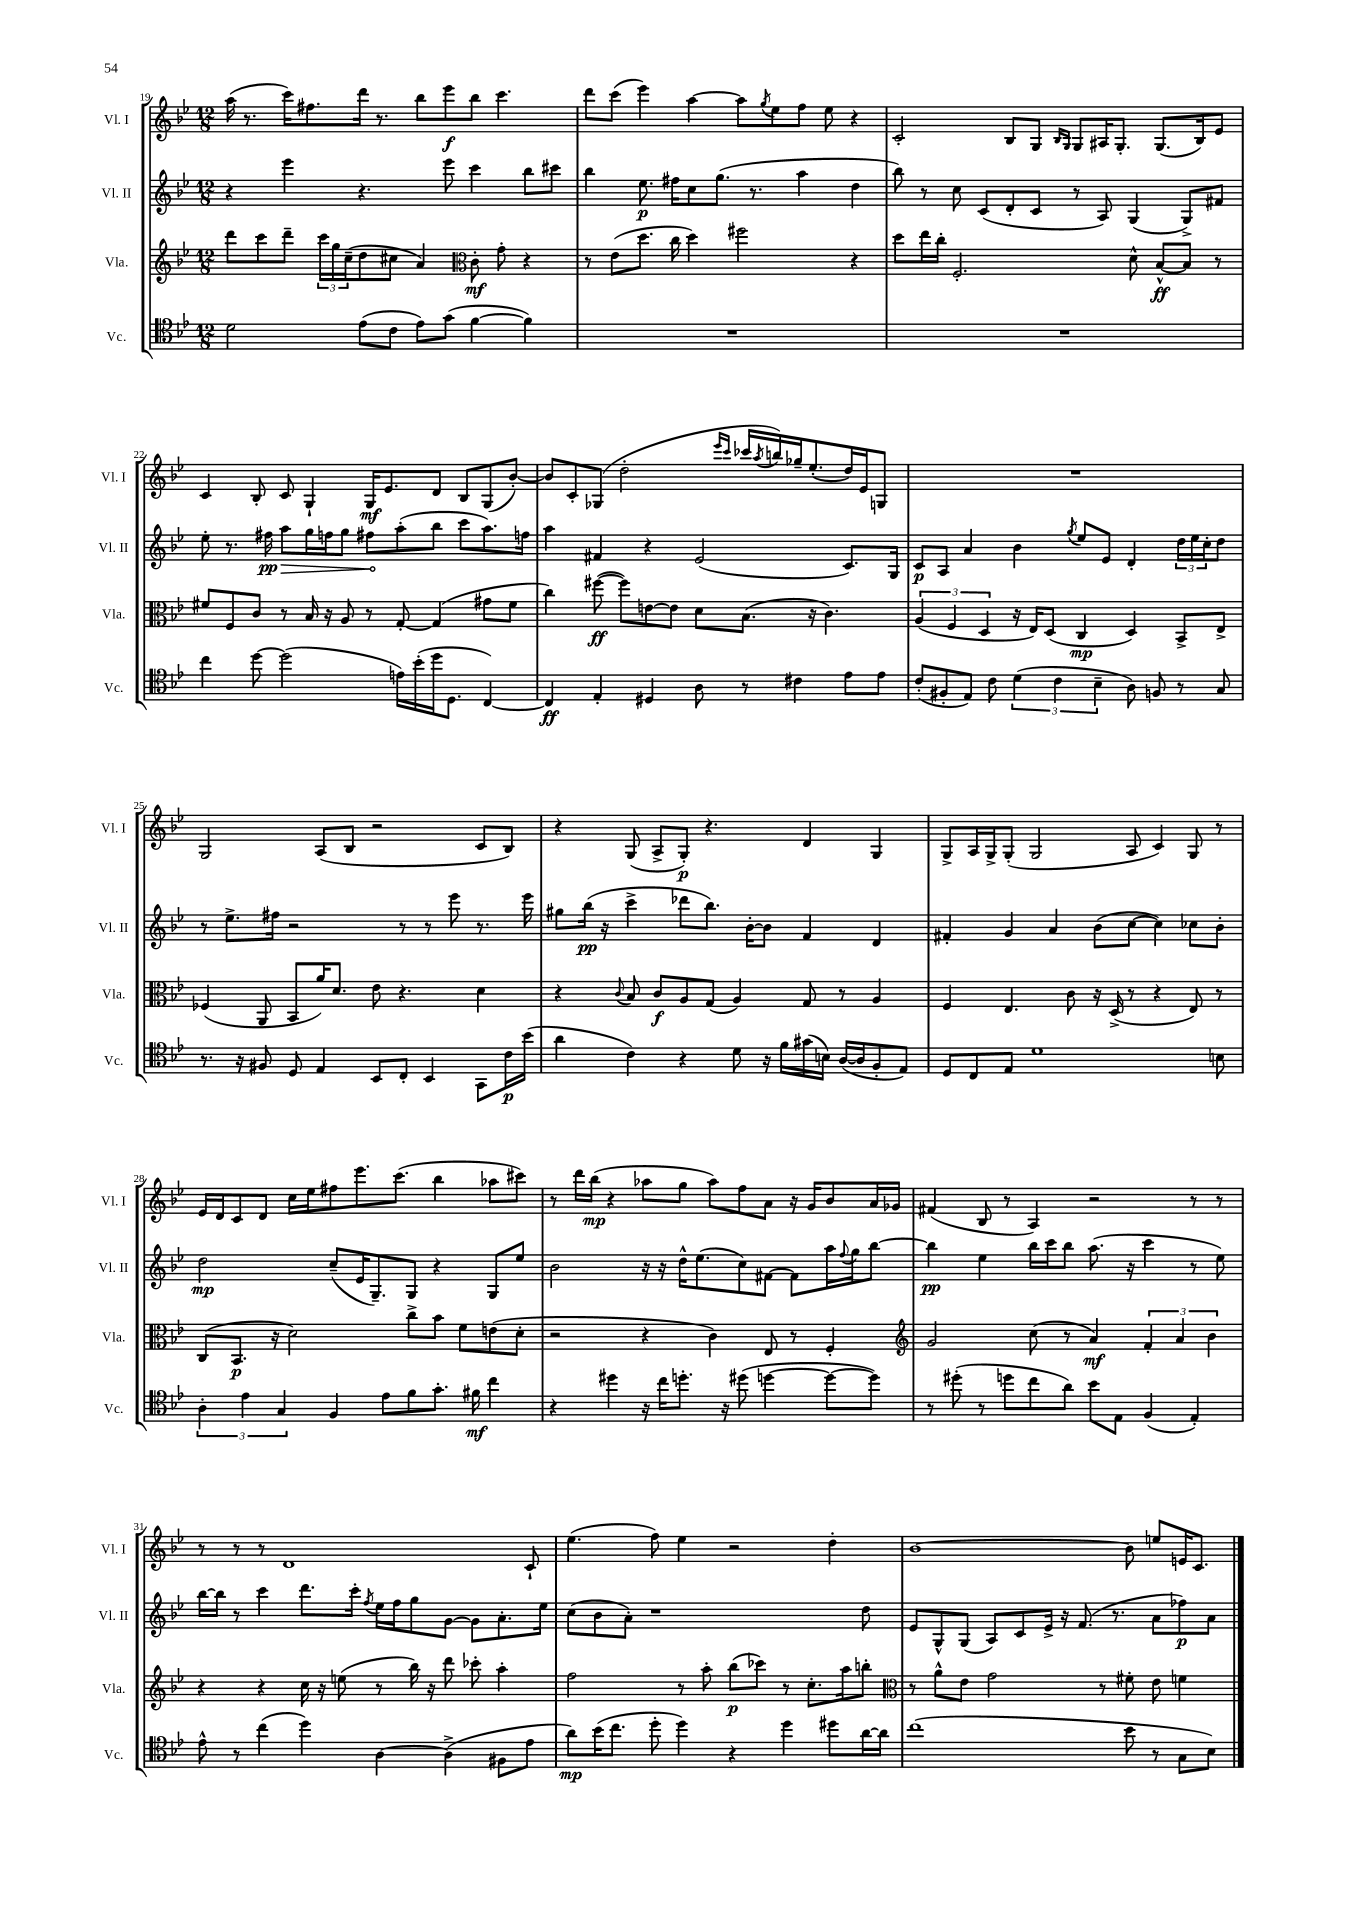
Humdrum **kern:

**kern	**dynam	**kern	**dynam	**kern	**dynam	**kern	**dynam
*part4	*part4	*part3	*part3	*part2	*part2	*part1	*part1
*staff4	*staff4	*staff3	*staff3	*staff2	*staff2	*staff1	*staff1
*I"Vc.	*	*I"Vla.	*	*I"Vl. II	*	*I"Vl. I	*
*I'Vc.	*	*I'Vla.	*	*I'Vl. II	*	*I'Vl. I	*
*clefC4	*	*clefG2	*	*clefG2	*	*clefG2	*
*k[b-e-]	*	*k[b-e-]	*	*k[b-e-]	*	*k[b-e-]	*
*M12/8	*	*M12/8	*	*M12/8	*	*M12/8	*
=19	=19	=19	=19	=19	=19	=19	=19
2d\	.	8ddd\L	.	4r	.	(16aa\	.
.	.	.	.	.	.	8.r	.
.	.	8ccc\	.	.	.	.	.
.	.	8ddd~\J	.	4eee-\	.	16ccc\KL)	.
.	.	.	.	.	.	8.ff#X\	.
.	.	24ccc\LL	.	.	.	.	.
.	.	24gg\	.	.	.	.	.
.	.	(24cc~\J	.	.	.	.	.
(8e-\L	.	8dd\	.	4.r	.	16ddd\Jk	.
.	.	.	.	.	.	8.r	.
8c\J	.	8cc#X\J	.	.	.	.	.
8e-\L)	.	4a/)	.	.	.	8bb-\L	.
(8g\J	.	.	.	8eee-\	.	8eee-\	f
*	*	*clefC3	*	*	*	*	*
[4f\	.	8c'\	mf	4ccc\	.	8bb-\J	.
.	.	8g'\	.	.	.	4.ccc\	.
4f\])	.	4r	.	8bb-\L	.	.	.
.	.	.	.	8ccc#X\J	.	.	.
=20	=20	=20	=20	=20	=20	=20	=20
1.r	.	8r	.	4bb-\	.	8ddd\L	.
.	.	(8e-\L	.	.	.	(8ccc\J	.
.	.	8.dd\J	.	8.ee-\	p	4eee-\)	.
.	.	16cc\	.	16ff#X\KL	.	.	.
.	.	4dd\)	.	8cc\	.	[4aa\	.
.	.	.	.	(8.gg\J	.	.	.
.	.	2ff#X\	.	.	.	8aa\L]	.
.	.	.	.	8.r	.	.	.
.	.	.	.	.	.	8qgg/	.
.	.	.	.	.	.	8ee-\	.
.	.	.	.	4aa\	.	8ff\J	.
.	.	.	.	.	.	8ee-\	.
.	.	4r	.	4dd\	.	4r	.
=21	=21	=21	=21	=21	=21	=21	=21
1.r	.	8dd\L	.	8bb-\)	.	2c'/	.
.	.	16ee-\L	.	8r	.	.	.
.	.	16cc'\JJ	.	.	.	.	.
.	.	2.F'/	.	8cc\	.	.	.
.	.	.	.	(8c/L	.	.	.
.	.	.	.	8d'/	.	8B-/L	.
.	.	.	.	8c/J	.	8G/J	.
.	.	.	.	.	.	16qqB-/LL	.
.	.	.	.	.	.	16qqG/JJ	.
.	.	.	.	8r	.	8G/L	.
.	.	.	.	8A/)	.	16A#X/K	.
.	.	.	.	.	.	8.G'/J	.
.	.	8d^^\	.	(4G/	.	.	.
.	.	[8B-^^/L	ff	.	.	(8.G/L	.
.	.	8B-/J]	.	8G^/L)	.	.	.
.	.	.	.	.	.	16B-/k)	.
.	.	8r	.	8f#X/J	.	8e-/J	.
!!LO:LB:g=z
=22	=22	=22	=22	=22	=22	=22	=22
4cc\	.	8f#X/L	.	8ee-'\	.	4c/	.
.	.	8F/	.	8.r	.	.	.
[8dd\	.	8c/J	.	.	.	8B-'/	.
.	.	.	.	16ff#X\	pp	.	.
!	!	!	!	!	!LO:HP:b	!	!
(2dd\]	.	8r	.	8aa\L	>	8c/	.
.	.	16B-/	.	16gg\L	.	4G`/	.
.	.	16r	.	16ffn\J	.	.	.
.	.	8A/	.	8gg\J	.	.	.
.	.	8r	.	8ff#X\L	.	16G/KL	mf
.	.	.	.	.	.	8.e-/	.
16en\LL)	.	[8G'/	.	(8aa'\	]	.	.
(16b-'\	.	.	.	.	.	.	.
16dd\J	.	(4G/]	.	8bb-\J	.	8d/J	.
8.D\J	.	.	.	.	.	.	.
.	.	.	.	8ccc\L	.	8B-/L	.
[4C/)	.	8g#X\L	.	8.aa\)	.	(8G/	.
.	.	8f#\J	.	.	.	[8b-'/J)	.
.	.	.	.	16ffn\Jk	.	.	.
=23	=23	=23	=23	=23	=23	=23	=23
4C/]	ff	4cc\)	.	4aa\	.	8b-/L]	.
.	.	.	.	.	.	8c'/	.
4E-'/	.	([8ff#X\	ff	4f#X/	.	(8G-X/J	.
.	.	8ff#\L])	.	.	.	2dd'\	.
4D#X/	.	[8en\	.	4r	.	.	.
.	.	8e\J]	.	.	.	.	.
8A\	.	8d\L	.	(2e-/	.	.	.
.	.	.	.	.	.	16qqeee-/LL	.
.	.	.	.	.	.	16qqccc/JJ	.
8r	.	(8.B-\J	.	.	.	16ccc-X/LL	.
.	.	.	.	.	.	8qaa/	.
.	.	.	.	.	.	16bbn/)	.
4c#X\	.	.	.	.	.	16gg-X~/J	.
.	.	16r	.	.	.	(8.ee-'/	.
.	.	4.c\)	.	.	.	.	.
8e-\L	.	.	.	8.c/L)	.	16dd/L)	.
.	.	.	.	.	.	16e-/J	.
8e-\J	.	.	.	.	.	8Gn/J	.
.	.	.	.	16G/Jk	.	.	.
=24	=24	=24	=24	=24	=24	=24	=24
(8c'/L	.	(6A/	.	8c/L	p	1.r	.
8F#X'/	.	.	.	8A/J	.	.	.
.	.	6F/	.	.	.	.	.
8E-/J)	.	.	.	4a/	.	.	.
.	.	6D/	.	.	.	.	.
8c\	.	.	.	.	.	.	.
(6d\	.	16r	.	4b-\	.	.	.
.	.	16E-/KL)	.	.	.	.	.
.	.	(8D/J	.	.	.	.	.
6c\	.	.	.	.	.	.	.
.	.	.	.	8qgg/	.	.	.
.	.	4C/	mp	8ee-/L	.	.	.
6B-~\	.	.	.	.	.	.	.
.	.	.	.	8e-/J	.	.	.
8A\)	.	4D/)	.	4d'/	.	.	.
8Fn/	.	.	.	.	.	.	.
8r	.	8BB-^/L	.	24dd\LL	.	.	.
.	.	.	.	24ee-\	.	.	.
.	.	.	.	24cc'\J	.	.	.
8G/	.	8E-^/J	.	8dd\J	.	.	.
!!LO:LB:g=z
=25	=25	=25	=25	=25	=25	=25	=25
8.r	.	(4F-X/	.	8r	.	2G/	.
.	.	.	.	8.ee-^\L	.	.	.
16r	.	.	.	.	.	.	.
8F#X/	.	8AA/	.	.	.	.	.
.	.	.	.	16ff#X\Jk	.	.	.
8D/	.	8BB-/L	.	2r	.	.	.
4E-/	.	16a/K)	.	.	.	(8A/L	.
.	.	8.d/J	.	.	.	.	.
.	.	.	.	.	.	8B-/J	.
8BB-/L	.	8e-\	.	.	.	2r	.
8C'/J	.	4.r	.	8r	.	.	.
4BB-/	.	.	.	8r	.	.	.
.	.	.	.	8eee-\	.	.	.
8GG\L	.	4d\	.	8.r	.	8c/L	.
16c\L	p	.	.	.	.	8B-/J)	.
(16b-\JJ	.	.	.	16eee-\	.	.	.
=26	=26	=26	=26	=26	=26	=26	=26
4a\	.	4r	.	8gg#X\L	.	4r	.
.	.	.	.	(16bb-\Jk	pp	.	.
.	.	.	.	16r	.	.	.
.	.	8qqc/	.	.	.	.	.
4c\)	.	8B-/	.	4ccc^\	.	(8G/	.
.	.	8c/L	f	.	.	8A^/L	.
4r	.	8A/	.	8ddd-X\L	.	8G'/J)	p
.	.	(8G/J	.	8.bb-\J)	.	4.r	.
8d\	.	4A/)	.	.	.	.	.
.	.	.	.	[16b-'\KL	.	.	.
16r	.	.	.	8b-\J]	.	.	.
16f\LL	.	.	.	.	.	.	.
(16g#X\	.	8G/	.	4f/	.	4d/	.
16Bn\JJ)	.	.	.	.	.	.	.
([16A/LL	.	8r	.	.	.	.	.
16A/J]	.	.	.	.	.	.	.
8F'/	.	4A/	.	4d/	.	4G/	.
8E-/J)	.	.	.	.	.	.	.
=27	=27	=27	=27	=27	=27	=27	=27
8D/L	.	4F/	.	4f#X'/	.	8G^/L	.
8C/	.	.	.	.	.	16A/L	.
.	.	.	.	.	.	16G^/J	.
8E-/J	.	4.E-/	.	4g/	.	(8G'/J	.
1d	.	.	.	.	.	2G/	.
.	.	.	.	4a/	.	.	.
.	.	8c\	.	.	.	.	.
.	.	16r	.	(8b-\L	.	.	.
.	.	(16D^/	.	.	.	.	.
.	.	8r	.	[8cc\J	.	8A/	.
.	.	4r	.	4cc\])	.	4c/)	.
.	.	8E-/)	.	8cc-X\L	.	8G/	.
8Bn\	.	8r	.	8b-'\J	.	8r	.
!!LO:LB:g=z
=28	=28	=28	=28	=28	=28	=28	=28
6A'\	.	(8C/L	.	2dd\	mp	16e-/LL	.
.	.	.	.	.	.	16d/J	.
.	.	8.BB-/J	p	.	.	8c/	.
6e-\	.	.	.	.	.	.	.
.	.	.	.	.	.	8d/J	.
.	.	16r	.	.	.	.	.
6G/	.	.	.	.	.	.	.
.	.	2d\)	.	.	.	16cc\LL	.
.	.	.	.	.	.	16ee-\J	.
4F/	.	.	.	(8cc~/L	.	8ff#X\	.
.	.	.	.	16e-/K	.	8.eee-\	.
.	.	.	.	8.G~/)	.	.	.
8e-\L	.	.	.	.	.	.	.
.	.	.	.	.	.	(8.ccc\J	.
8f\	.	8cc^\L	.	8G/J	.	.	.
8.g'\J	.	8b-\J	.	4r	.	4bb-\	.
.	.	8f\L	.	.	.	.	.
16f#X\	mf	.	.	.	.	.	.
4cc\	.	(8en\	.	8G/L	.	8aa-X\L	.
.	.	8d'\J	.	8ee-/J	.	8ccc#X\J)	.
=29	=29	=29	=29	=29	=29	=29	=29
4r	.	2r	.	2b-\	.	8r	.
.	.	.	.	.	.	16ddd\LL	.
.	.	.	.	.	.	(16bb-\JJ	mp
4dd#X\	.	.	.	.	.	4r	.
16r	.	4r	.	16r	.	8aa-X\L	.
16cc\KL	.	.	.	16r	.	.	.
8.ddn'\J	.	.	.	16dd^^\KL	.	8gg\J	.
.	.	.	.	(8.ee-\	.	.	.
.	.	4c\)	.	.	.	8aa-\L)	.
16r	.	.	.	.	.	.	.
(8dd#X\	.	.	.	8cc\)	.	8ff\	.
[4ddn\	.	8E-/	.	[8f#X\J	.	8a\J	.
.	.	8r	.	8f#\L]	.	16r	.
.	.	.	.	.	.	16g/KL	.
8dd\L_	.	4F'/	.	16aa\L	.	8b-/	.
.	.	.	.	8qqff/	.	.	.
.	.	.	.	16gg\J	.	.	.
8dd\J])	.	.	.	[8bb-\J	.	16a/L	.
.	.	.	.	.	.	16g-X/JJ	.
=30	=30	=30	=30	=30	=30	=30	=30
*	*	*clefG2	*	*	*	*	*
8r	.	2g/	.	4bb-\]	pp	(4f#X/	.
(8dd#X'\	.	.	.	.	.	.	.
8r	.	.	.	4ee-\	.	8B-/	.
8ddn\L	.	.	.	.	.	8r	.
8cc\	.	(8cc\	.	16bb-\LL	.	4A/)	.
.	.	.	.	16ccc\J	.	.	.
8a\J)	.	8r	.	8bb-\J	.	.	.
8b-\L	.	4a/)	mf	(8.aa\	.	2r	.
8E-\J	.	.	.	.	.	.	.
.	.	.	.	16r	.	.	.
(4F/	.	6f'/	.	4ccc\	.	.	.
.	.	6a/	.	.	.	.	.
4E-'/)	.	.	.	8r	.	8r	.
.	.	6b-\	.	.	.	.	.
.	.	.	.	8ee-\)	.	8r	.
!!LO:LB:g=z
=31	=31	=31	=31	=31	=31	=31	=31
8e-^^\	.	4r	.	[16bb-\LL	.	8r	.
.	.	.	.	16bb-\JJ]	.	.	.
8r	.	.	.	8r	.	8r	.
(4cc\	.	4r	.	4ccc\	.	8r	.
.	.	.	.	.	.	1d	.
4dd\)	.	16cc\	.	8.ddd\L	.	.	.
.	.	16r	.	.	.	.	.
.	.	(8een\	.	.	.	.	.
.	.	.	.	16ccc'\Jk	.	.	.
.	.	.	.	8qff/	.	.	.
[4A\	.	8r	.	16ee-\LL	.	.	.
.	.	.	.	16ff\J	.	.	.
.	.	16bb-\)	.	8gg\	.	.	.
.	.	16r	.	.	.	.	.
(4A^\]	.	8ddd\	.	[8g\J	.	.	.
.	.	8ccc-X'\	.	8g\L]	.	.	.
8F#X\L	.	4aa'\	.	8.a'\	.	.	.
8e-\J	.	.	.	.	.	8c`/	.
.	.	.	.	16ee-\Jk	.	.	.
=32	=32	=32	=32	=32	=32	=32	=32
8a\L)	mp	2ff\	.	(8cc\L	.	(4.ee-\	.
(16b-\K	.	.	.	8b-\	.	.	.
8.cc\J	.	.	.	.	.	.	.
.	.	.	.	8a'\J)	.	.	.
8dd'\	.	.	.	1r	.	8ff\)	.
4dd\)	.	8r	.	.	.	4ee-\	.
.	.	8aa'\	.	.	.	.	.
4r	.	(8bb-\L	p	.	.	2r	.
.	.	8ccc-X\J)	.	.	.	.	.
4dd\	.	8r	.	.	.	.	.
.	.	8.cc'\L	.	.	.	.	.
8dd#X\L	.	.	.	.	.	4dd'\	.
.	.	16aa\k	.	.	.	.	.
[16a\L	.	8bbn'\J	.	8dd\	.	.	.
16a\JJ]	.	.	.	.	.	.	.
=33	=33	=33	=33	=33	=33	=33	=33
*	*	*clefC3	*	*	*	*	*
(1cc	.	8r	.	8e-/L	.	[1b-	.
.	.	8a^^\L	.	8G^^/	.	.	.
.	.	8e-\J	.	(8G/J	.	.	.
.	.	2g\	.	8A/L)	.	.	.
.	.	.	.	8c/	.	.	.
.	.	.	.	16e-^/Jk	.	.	.
.	.	.	.	16r	.	.	.
.	.	.	.	(8.f/	.	.	.
.	.	8r	.	.	.	.	.
.	.	.	.	8.r	.	.	.
8b-\	.	8f#X'\	.	.	.	8b-\]	.
8r	.	8e-\	.	8a\L	.	8een/L	.
8G\L	.	4fn\	.	8ff-X\)	p	16en/K	.
.	.	.	.	.	.	8.c/J	.
8B-\J)	.	.	.	8a\J	.	.	.
==	==	==	==	==	==	==	==
*-	*-	*-	*-	*-	*-	*-	*-
